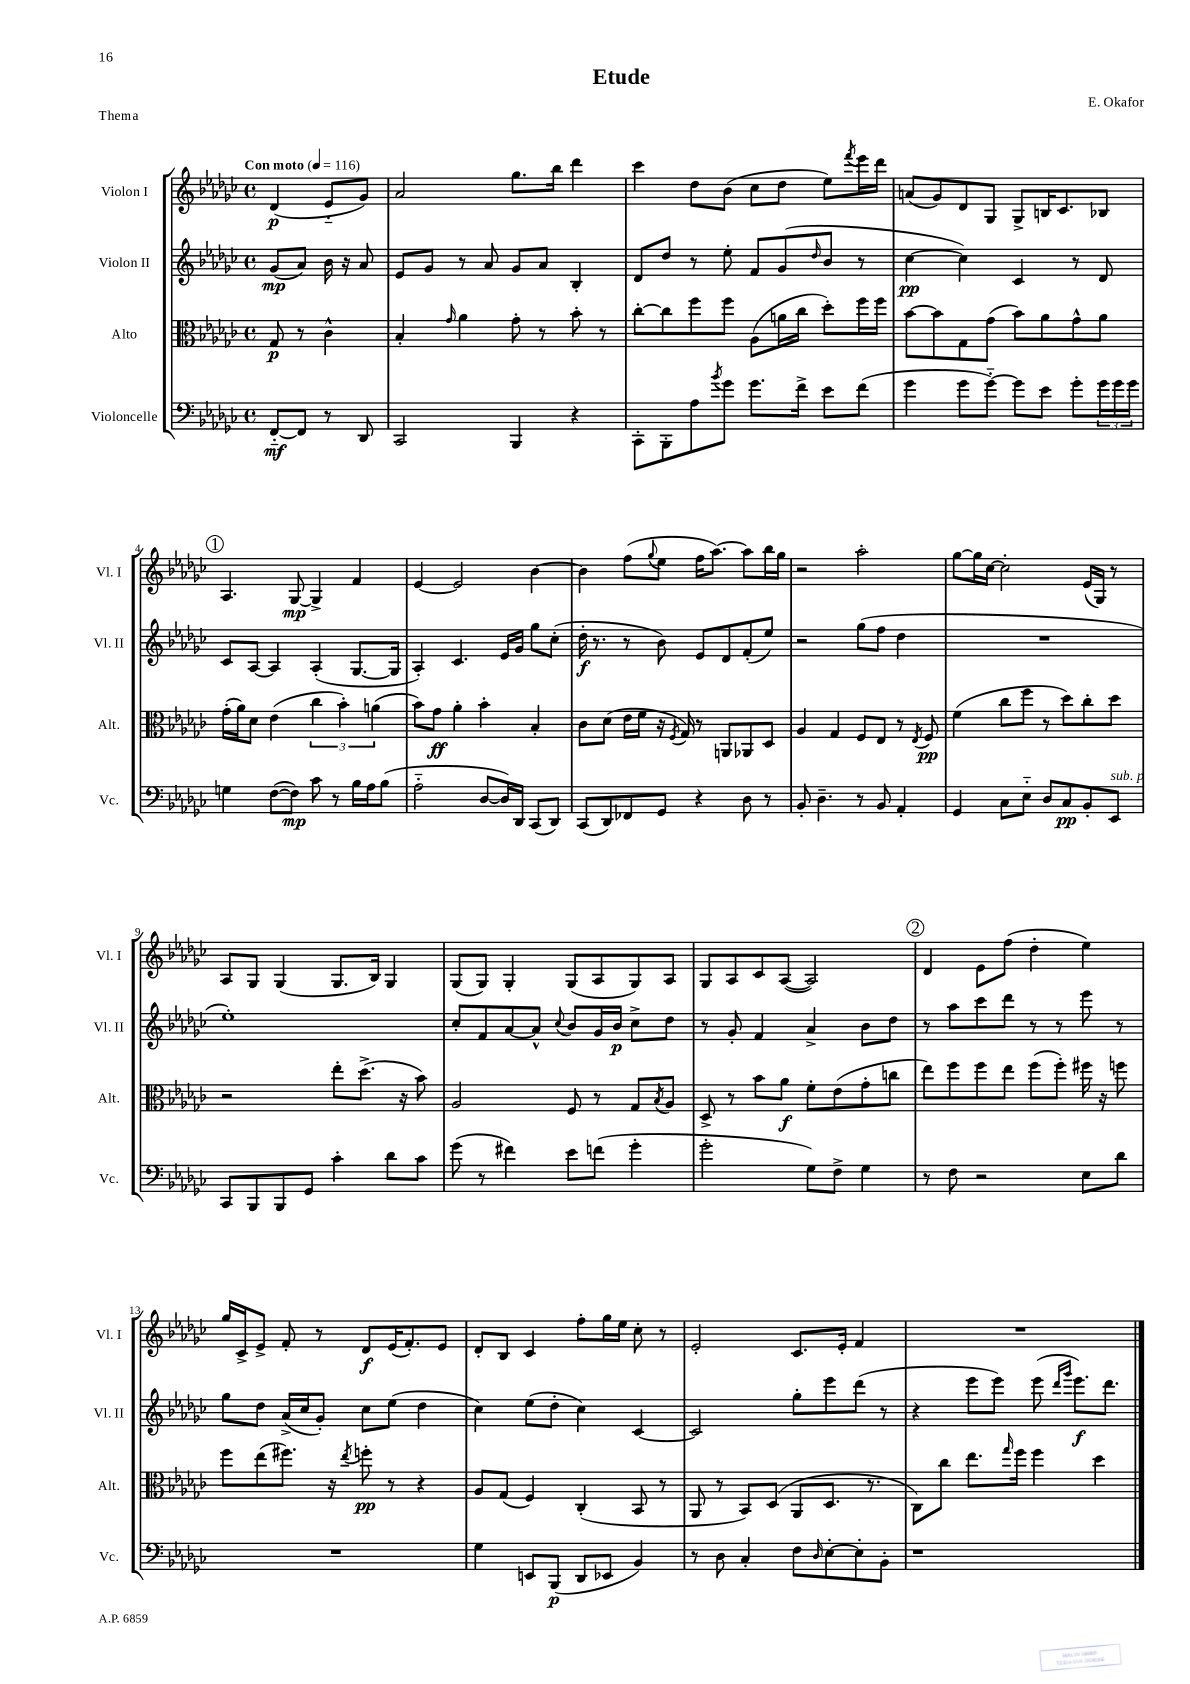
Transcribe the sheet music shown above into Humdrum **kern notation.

**kern	**dynam	**kern	**dynam	**kern	**dynam	**kern	**dynam
*part4	*part4	*part3	*part3	*part2	*part2	*part1	*part1
*staff4	*staff4	*staff3	*staff3	*staff2	*staff2	*staff1	*staff1
*I"Violoncelle	*	*I"Alto	*	*I"Violon II	*	*I"Violon I	*
*I'Vc.	*	*I'Alt.	*	*I'Vl. II	*	*I'Vl. I	*
*clefF4	*	*clefC3	*	*clefG2	*	*clefG2	*
*k[b-e-a-d-g-c-]	*	*k[b-e-a-d-g-c-]	*	*k[b-e-a-d-g-c-]	*	*k[b-e-a-d-g-c-]	*
*M4/4	*	*M4/4	*	*M4/4	*	*M4/4	*
*met(c)	*	*met(c)	*	*met(c)	*	*met(c)	*
*MM116	*	*MM116	*	*MM116	*	*MM116	*
=	=	=	=	=	=	=	=
!	!	!	!	!	!	!LO:TX:a:B:t=Con moto	!
[8FF/L	mf	8G-/	p	(8g-/L	mp	(4d-/	p
8FF/J]	.	8r	.	8a-/J)	.	.	.
8r	.	4c-^^\	.	16b-\	.	8e-/L	.
.	.	.	.	16r	.	.	.
8DD-/	.	.	.	8a-/	.	8g-/J)	.
=1	=1	=1	=1	=1	=1	=1	=1
2CC-/	.	4B-'/	.	8e-/L	.	2a-/	.
.	.	.	.	8g-/J	.	.	.
.	.	16qqg-/	.	.	.	.	.
.	.	4a-\	.	8r	.	.	.
.	.	.	.	8a-/	.	.	.
4BBB-/	.	8g-'\	.	8g-/L	.	8.gg-\L	.
.	.	8r	.	8a-/J	.	.	.
.	.	.	.	.	.	16bb-\Jk	.
4r	.	8b-'\	.	4B-'/	.	4ddd-\	.
.	.	8r	.	.	.	.	.
=2	=2	=2	=2	=2	=2	=2	=2
8CC-'\L	.	[8cc-'\L	.	8d-/L	.	4ccc-\	.
8BBB-'\	.	8cc-\]	.	8dd-/J	.	.	.
8A-\	.	8ff\	.	8r	.	8dd-\L	.
8qb-/	.	.	.	.	.	.	.
8g-\J	.	8ff\J	.	8ee-'\	.	(8b-\J	.
8.g-\L	.	(8A-\L	.	8f/L	.	8cc-\L	.
.	.	16an\L	.	(8g-/	.	8dd-\J	.
16f^\Jk	.	16cc-\JJ	.	.	.	.	.
.	.	.	.	16qqdd-/	.	.	.
8e-\L	.	8dd-'\L)	.	8b-/J	.	8ee-\L)	.
.	.	.	.	.	.	8qfff/	.
(8f\J	.	16ff\L	.	8r	.	16eee-\L	.
.	.	16ff\JJ	.	.	.	16ddd-\JJ	.
=3	=3	=3	=3	=3	=3	=3	=3
4g-\	.	[8b-\L	.	[4cc-\	pp	(8an/L	.
.	.	8b-\]	.	.	.	8g-/)	.
8g-\L	.	8G-\	.	4cc-\])	.	8d-/	.
[8g-\J)	.	(8g-\J	.	.	.	8G-/J	.
8g-\L]	.	8b-\L)	.	4c-/	.	8G-^/L	.
8e-\J	.	8a-\	.	.	.	16Bn/K	.
.	.	.	.	.	.	8.c-/	.
8g-'\L	.	8g-^^\	.	8r	.	.	.
24g-\L	.	8a-\J	.	8d-/	.	8B-X/J	.
24g-\	.	.	.	.	.	.	.
24g-\JJ	.	.	.	.	.	.	.
!!LO:LB:g=z
!!LO:REH:place=s1:t=1
=4	=4	=4	=4	=4	=4	=4	=4
4Gn\	.	(16g-'\LL	.	8c-/L	.	4.A-/	.
.	.	16a-\J)	.	.	.	.	.
.	.	8d-\J	.	[8A-/J	.	.	.
([8F\L	.	(4e-\	.	4A-/]	.	.	.
8F\J])	mp	.	.	.	.	[8G-/	mp
8c-\	.	6cc-\	.	(4A-'/	.	4G-^/]	.
8r	.	.	.	.	.	.	.
.	.	6b-'\)	.	.	.	.	.
16B-\LL	.	.	.	[8.G-/L	.	4f/	.
16A-\J	.	.	.	.	.	.	.
.	.	(6an\	.	.	.	.	.
(8B-\J	.	.	.	.	.	.	.
.	.	.	.	16G-/Jk]	.	.	.
=5	=5	=5	=5	=5	=5	=5	=5
2A-\	.	8b-\L)	.	4A-'/)	.	[4e-/	.
.	.	8g-\J	ff	.	.	.	.
.	.	4a-'\	.	4.c-/	.	2e-/]	.
[8D-/L	.	4b-'\	.	.	.	.	.
16D-/L])	.	.	.	16e-/LL	.	.	.
16DD-/JJ	.	.	.	16g-/JJ	.	.	.
(8CC-/L	.	4B-'/	.	8gg-\L	.	[4b-\	.
8DD-/J)	.	.	.	(8cc-'\J	.	.	.
=6	=6	=6	=6	=6	=6	=6	=6
(8CC-/L	.	8c-\L	.	16dd-'\	f	4b-\]	.
.	.	.	.	8.r	.	.	.
8DD-/)	.	(8d-\J	.	.	.	.	.
8FF-X/	.	16e-\LL	.	8r	.	(8ff\L	.
.	.	16f\JJ	.	.	.	.	.
.	.	.	.	.	.	8qqgg-/	.
8GG-/J	.	16r	.	8b-\)	.	8ee-\J	.
.	.	8qF/	.	.	.	.	.
.	.	16G-/)	.	.	.	.	.
4r	.	8r	.	8e-/L	.	16ff\KL	.
.	.	.	.	.	.	[8.aa-\J)	.
.	.	8AAn/L	.	8d-/	.	.	.
8D-\	.	8AA-X/	.	(8f'/	.	8aa-\L]	.
8r	.	8D-/J	.	8ee-/J)	.	16bb-\L	.
.	.	.	.	.	.	16gg-\JJ	.
=7	=7	=7	=7	=7	=7	=7	=7
8BB-'/	.	4A-/	.	2r	.	2r	.
4.D-~\	.	.	.	.	.	.	.
.	.	4G-/	.	.	.	.	.
8r	.	8F/L	.	(8gg-\L	.	2aa-'\	.
8BB-/	.	8E-/J	.	8ff\J	.	.	.
4AA-'/	.	8r	.	4dd-\	.	.	.
.	.	8qE-/	.	.	.	.	.
.	.	8F/	pp	.	.	.	.
=8	=8	=8	=8	=8	=8	=8	=8
4GG-/	.	(4f\	.	1r	.	[8gg-\L	.
.	.	.	.	.	.	16gg-\L]	.
.	.	.	.	.	.	[16cc-\JJ	.
8C-\L	.	8cc-\L	.	.	.	2cc-'\]	.
8E-\J	.	8ff\J	.	.	.	.	.
8D-/L	.	8r	.	.	.	.	.
8C-/	pp	8dd-\L)	.	.	.	.	.
8BB-'/	.	8cc-'\	.	.	.	(16e-/LL	.
.	.	.	.	.	.	16G-/JJ)	.
!LO:TX:a:i:t=sub. p	!	!	!	!	!	!	!
8EE-/J	.	8dd-\J	.	.	.	8r	.
!!LO:LB:g=z
=9	=9	=9	=9	=9	=9	=9	=9
8CC-/L	.	2r	.	1ee-')	.	8A-/L	.
8BBB-/	.	.	.	.	.	8G-/J	.
8BBB-/	.	.	.	.	.	(4G-/	.
8GG-/J	.	.	.	.	.	.	.
4c-'\	.	8ee-'\L	.	.	.	8.G-/L	.
.	.	(8.dd-^\J	.	.	.	.	.
.	.	.	.	.	.	16B-/Jk)	.
8d-\L	.	.	.	.	.	4G-/	.
.	.	16r	.	.	.	.	.
8c-\J	.	8b-\)	.	.	.	.	.
=10	=10	=10	=10	=10	=10	=10	=10
(8g-\	.	2A-/	.	8cc-'/L	.	(8G-/L	.
8r	.	.	.	8f/	.	8G-/J)	.
4f#X\)	.	.	.	[8a-/	.	4G-'/	.
.	.	.	.	8a-^^/J]	.	.	.
.	.	.	.	8qqcc-/	.	.	.
8e-\L	.	8F/	.	8b-/L	.	(8G-/L	.
(8fn\J	.	8r	.	16g-/L	.	8A-/	.
.	.	.	.	16b-/JJ	p	.	.
4g-'\	.	8G-/L	.	8cc-^\L	.	8G-/)	.
.	.	8qB-/	.	.	.	.	.
.	.	8A-/J	.	8dd-\J	.	8A-/J	.
=11	=11	=11	=11	=11	=11	=11	=11
2g-'\	.	8D-^/	.	8r	.	8G-/L	.
.	.	8r	.	8g-'/	.	8A-/	.
.	.	8b-\L	.	4f/	.	8c-/	.
.	.	8a-\J	f	.	.	([8A-/J	.
8G-\L)	.	8f'\L	.	4a-^/	.	2A-/])	.
8F^\J	.	(8e-\	.	.	.	.	.
4G-\	.	8g-'\	.	8b-\L	.	.	.
.	.	8ccn\J	.	8dd-\J	.	.	.
!!LO:REH:place=s1:t=2
=12	=12	=12	=12	=12	=12	=12	=12
8r	.	8ee-\L)	.	8r	.	4d-/	.
8F\	.	8ff\	.	8aa-\L	.	.	.
2r	.	8ff\	.	8ccc-\	.	8e-\L	.
.	.	8ee-\J	.	8ddd-\J	.	(8ff\J	.
.	.	(8ff\L	.	8r	.	4dd-'\	.
.	.	8ff'\J)	.	8r	.	.	.
8E-\L	.	16ff#X\	.	8eee-\	.	4ee-\)	.
.	.	16r	.	.	.	.	.
8d-\J	.	8ffn\	.	8r	.	.	.
!!LO:LB:g=z
=13	=13	=13	=13	=13	=13	=13	=13
1r	.	8ff\L	.	8gg-\L	.	16gg-/LL	.
.	.	.	.	.	.	16c-^/J	.
.	.	(8ee-\	.	8dd-\J	.	8e-^/J	.
.	.	8.ff#X\J)	.	(16a-^/LL	.	8f'/	.
.	.	.	.	16cc-/J	.	.	.
.	.	.	.	8g-'/J)	.	8r	.
.	.	16r	.	.	.	.	.
.	.	8qee-/	.	.	.	.	.
.	.	8ffn'\	pp	8cc-\L	.	8d-/L	f
.	.	8r	.	(8ee-\J	.	(16e-/K	.
.	.	.	.	.	.	8.f'/)	.
.	.	4r	.	4dd-\	.	.	.
.	.	.	.	.	.	8e-/J	.
=14	=14	=14	=14	=14	=14	=14	=14
4G-\	.	8A-/L	.	4cc-\)	.	8d-'/L	.
.	.	(8G-/J	.	.	.	8B-/J	.
8EEn/L	.	4F/)	.	(8ee-\L	.	4c-/	.
(8BBB-/J	p	.	.	8dd-'\J	.	.	.
8DD-/L	.	(4C-'/	.	4cc-\)	.	8ff'\L	.
8EE-X/J	.	.	.	.	.	16gg-\L	.
.	.	.	.	.	.	16ee-\JJ	.
4BB-/)	.	8BB-/	.	[4c-/	.	8cc-'\	.
.	.	8r	.	.	.	8r	.
=15	=15	=15	=15	=15	=15	=15	=15
8r	.	8AA-/	.	2c-/]	.	2e-'/	.
8D-\	.	8r	.	.	.	.	.
4C-'/	.	8BB-/L)	.	.	.	.	.
.	.	(8D-/J	.	.	.	.	.
8F\L	.	8AA-/L	.	8gg-'\L	.	8.c-/L	.
16qqD-/	.	.	.	.	.	.	.
[8E-'\	.	8.D-/J	.	8eee-\	.	.	.
.	.	.	.	.	.	16e-'/Jk	.
8E-'\]	.	.	.	(8ddd-\J	.	4f/	.
.	.	8.r	.	.	.	.	.
8BB-'\J	.	.	.	8r	.	.	.
=16	=16	=16	=16	=16	=16	=16	=16
1r	.	8C-\L)	.	4r	.	1r	.
.	.	8cc-\J	.	.	.	.	.
.	.	8.ee-\L	.	8eee-\L	.	.	.
.	.	.	.	8eee-\J)	.	.	.
.	.	16qqgg-/	.	.	.	.	.
.	.	16ff\Jk	.	.	.	.	.
.	.	4ff\	.	(8eee-\	.	.	.
.	.	.	.	16qqddd-/LL	.	.	.
.	.	.	.	16qqggg-/JJ	.	.	.
.	.	.	.	8.eee-\L)	f	.	.
.	.	4dd-\	.	.	.	.	.
.	.	.	.	8.ddd-\J	.	.	.
==	==	==	==	==	==	==	==
*-	*-	*-	*-	*-	*-	*-	*-
